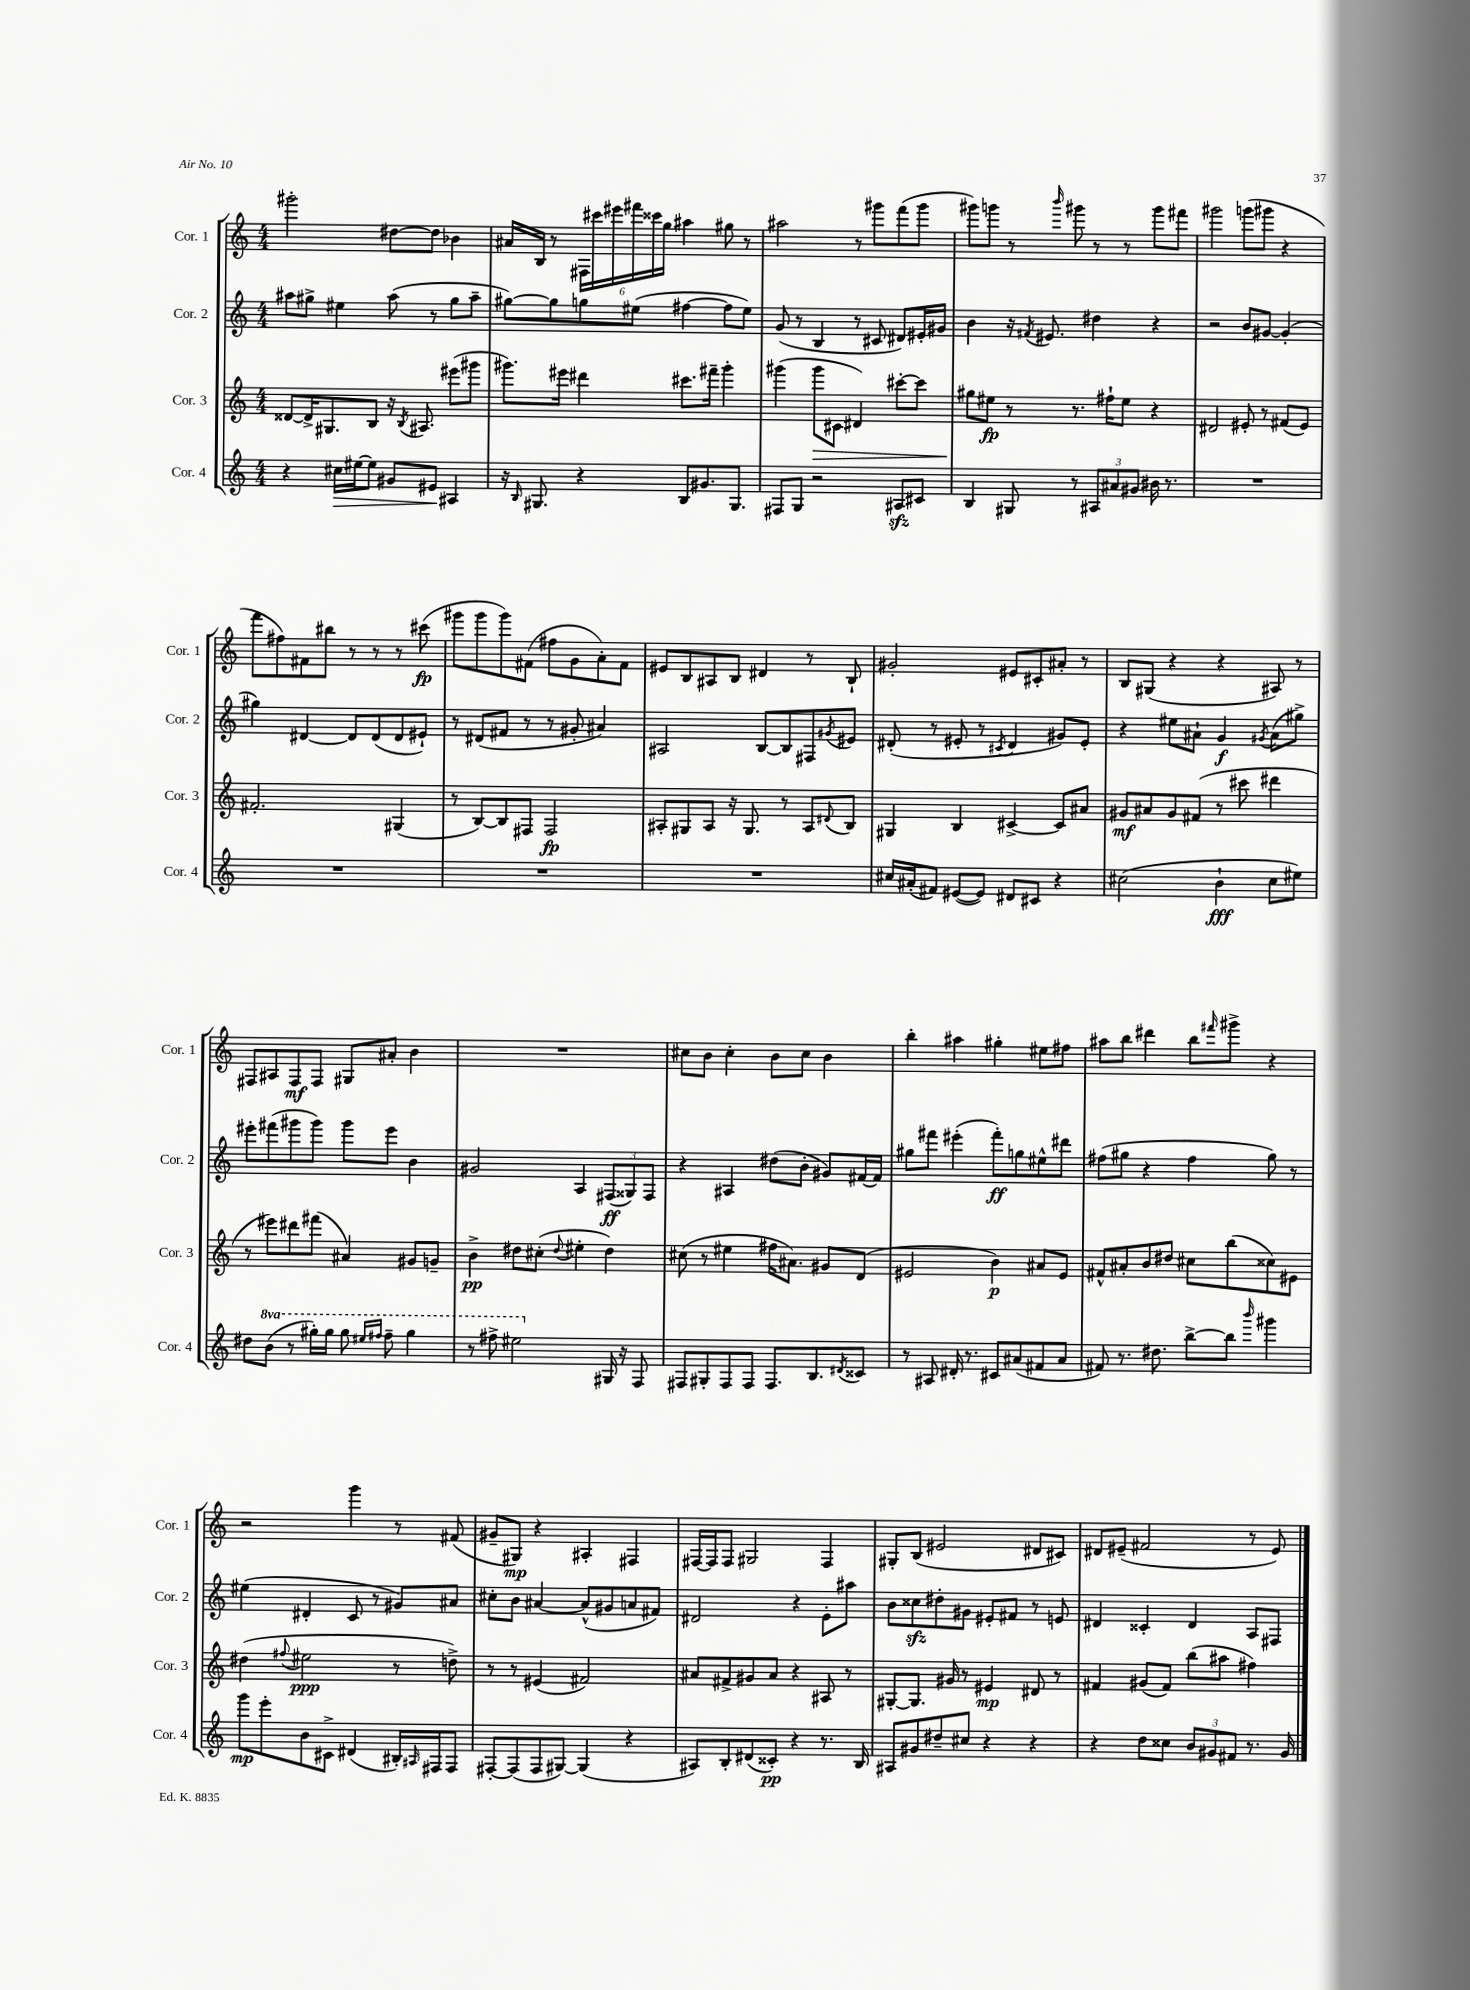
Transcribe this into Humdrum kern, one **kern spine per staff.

**kern	**dynam	**kern	**dynam	**kern	**dynam	**kern	**dynam
*part4	*part4	*part3	*part3	*part2	*part2	*part1	*part1
*staff4	*staff4	*staff3	*staff3	*staff2	*staff2	*staff1	*staff1
*I"Cor. 4	*	*I"Cor. 3	*	*I"Cor. 2	*	*I"Cor. 1	*
*I'Cor. 4	*	*I'Cor. 3	*	*I'Cor. 2	*	*I'Cor. 1	*
*clefG2	*	*clefG2	*	*clefG2	*	*clefG2	*
*k[]	*	*k[]	*	*k[]	*	*k[]	*
*M4/4	*	*M4/4	*	*M4/4	*	*M4/4	*
=60	=60	=60	=60	=60	=60	=60	=60
4r	.	[8d##X/L	.	8aa#X\L	.	2ggg#X'\	.
.	.	16d##^/K]	.	8gg#X^\J	.	.	.
.	.	8.G#X/	.	.	.	.	.
!	!LO:HP:b	!	!	!	!	!	!
16cc#X\LL	>	.	.	4ee#X\	.	.	.
[16ee#X\J	.	.	.	.	.	.	.
8ee#\J]	.	8B/J	.	.	.	.	.
8g#X/L	.	16r	.	(8aa#\	.	[8dd#X\L	.
.	.	8qB/	.	.	.	.	.
.	.	8.A#X/	.	.	.	.	.
8e#X/J	.	.	.	8r	.	8dd#\J]	.
4A#X/	]	(8eee#X\L	.	8gg#\L	.	4b-X\	.
.	.	8ggg#X\J	.	8aa#~\J	.	.	.
=61	=61	=61	=61	=61	=61	=61	=61
16r	.	8.ggg#X\L)	.	[8gg#X\L)	.	16a#X/LL	.
16qqB/	.	.	.	.	.	.	.
8.G#X/	.	.	.	.	.	16B/JJ	.
.	.	.	.	8gg#\]	.	8r	.
.	.	16eee#X\Jk	.	.	.	.	.
4r	.	4ddd#X\	.	8ggn\	.	24F#X\LL	.
.	.	.	.	.	.	24ccc#X\	.
.	.	.	.	.	.	24eee#X\	.
.	.	.	.	(8ee#X\J	.	24fff#X\	.
.	.	.	.	.	.	24ccc##X\	.
.	.	.	.	.	.	24gg\JJ	.
8B/L	.	8.ccc#X\L	.	[4ff#X\	.	4aa#X\	.
8.g#X/	.	.	.	.	.	.	.
.	.	16fff#X~\Jk	.	.	.	.	.
.	.	4ggg#'\	.	8ff#\L]	.	8gg#X\	.
8.G#/J	.	.	.	.	.	.	.
.	.	.	.	8ee#\J)	.	8r	.
=62	=62	=62	=62	=62	=62	=62	=62
8F#X/L	.	(4ggg#X\	.	(8g/	.	2aa#X\	.
8G/J	.	.	.	8r	.	.	.
!	!	!	!LO:HP:b	!	!	!	!
2r	.	8ggg#\L	>	4B/	.	.	.
.	.	8c#X\J	.	.	.	.	.
.	.	4d#X/)	.	8r	.	8r	.
.	.	.	.	8c#X/	.	8ggg#X\L	.
8A#Xzz/L	.	[8ccc#X'\L	.	8d#X/L)	.	(8fff\	.
8c#X/J	.	8ccc#\J]	.	16e#X'/L	.	8ggg#\J	.
.	.	.	.	16g#X/JJ	.	.	.
=63	=63	=63	=63	=63	=63	=63	=63
4B/	.	8gg#X\L	.	4b\	.	8ggg#X\L)	.
.	.	8ee#X\J	] fp	.	.	8gggn\J	.
8G#X/	.	8r	.	16r	.	8r	.
.	.	.	.	8qf#X/	.	.	.
.	.	.	.	8.e#X/	.	.	.
.	.	.	.	.	.	16qqbbb/	.
8r	.	8.r	.	.	.	8ggg#X\	.
12A#X/L	.	.	.	4dd#X\	.	8r	.
.	.	16ff#X`\KL	.	.	.	.	.
12a#X/	.	.	.	.	.	.	.
.	.	8ee#\J	.	.	.	8r	.
12g#X/J	.	.	.	.	.	.	.
16b#X\	.	4r	.	4r	.	8ggg#\L	.
8.r	.	.	.	.	.	.	.
.	.	.	.	.	.	8fff#X\J	.
=64	=64	=64	=64	=64	=64	=64	=64
1r	.	2d#X/	.	2r	.	2ggg#X\	.
.	.	8e#X'/	.	8b/L	.	(8gggn\L	.
.	.	8r	.	[8g#X/J	.	8ggg#X\J	.
.	.	(8f#X/L	.	(4g#'/]	.	4r	.
.	.	8e#/J)	.	.	.	.	.
!!LO:LB:g=z
=65	=65	=65	=65	=65	=65	=65	=65
1r	.	2.f#X'/	.	4gg#X\)	.	8fff\L	.
.	.	.	.	.	.	8ff#X\)	.
.	.	.	.	[4d#X/	.	8f#X\	.
.	.	.	.	.	.	8bb#X\J	.
.	.	.	.	8d#/L]	.	8r	.
.	.	.	.	(8d#/	.	8r	.
.	.	(4G#X/	.	8d#/	.	8r	.
.	.	.	.	8e#X`/J)	.	(8ccc#X\	fp
=66	=66	=66	=66	=66	=66	=66	=66
1r	.	8r	.	8r	.	8ggg#X\L	.
.	.	[8B/L)	.	(8d#X/L	.	8ggg#\	.
.	.	8B/]	.	8f#X/J	.	8ggg#\)	.
.	.	8F#X/J	.	8r	.	(8f#X\J	.
.	.	2F#/	fp	8r	.	8ff#X\L	.
.	.	.	.	8g#X'/	.	8g\	.
.	.	.	.	4a#X/)	.	8a'\)	.
.	.	.	.	.	.	8f#\J	.
=67	=67	=67	=67	=67	=67	=67	=67
1r	.	8A#X'/L	.	2A#X/	.	8e#X/L	.
.	.	8G#X/	.	.	.	8B/	.
.	.	8A#/J	.	.	.	8A#X/	.
.	.	16r	.	.	.	8B/J	.
.	.	8.G#/	.	.	.	.	.
.	.	.	.	[8B/L	.	4d#X/	.
.	.	8r	.	8B/]	.	.	.
.	.	8A#/L	.	8F#X/	.	8r	.
.	.	8qqd#X/	.	8qg#X/	.	.	.
.	.	8B/J	.	8e#X/J	.	8B`/	.
=68	=68	=68	=68	=68	=68	=68	=68
16cc#X/LL	.	4G#X/	.	(8d#X'/	.	2g#X'/	.
(16a#X'/J	.	.	.	.	.	.	.
8f#X/J)	.	.	.	8r	.	.	.
([8e#X/L	.	4B/	.	8e#X'/	.	.	.
8e#/J])	.	.	.	8r	.	.	.
.	.	.	.	8qc#X/	.	.	.
8d#X/L	.	[4c#X^/	.	4d#/	.	8e#X/L	.
8c#X/J	.	.	.	.	.	8c#X'/	.
4r	.	8c#/L]	.	8g#X/L)	.	8a#X'/J	.
.	.	8a#X/J	.	8e#'/J	.	8r	.
=69	=69	=69	=69	=69	=69	=69	=69
(2cc#X\	.	8g#X/L	mf	4r	.	8B/L	.
.	.	8a#X/	.	.	.	(8G#X/J	.
.	.	8g#/	.	8ee#X\L	.	4r	.
.	.	(8f#X/J	.	8a#X`\J	.	.	.
4b`\	fff	8r	.	4g/	f	4r	.
.	.	8ccc#X\	.	.	.	.	.
.	.	.	.	8qg#X/	.	.	.
8cc#\L	.	4ddd#X\	.	(8a#\L	.	8A#X/)	.
8ee#X\J)	.	.	.	8gg#X^\J)	.	8r	.
!!LO:LB:g=z
=70	=70	=70	=70	=70	=70	=70	=70
8dd#X\L	.	8r	.	8eee#X'\L	.	8F#X/L	.
*8va	*	*	*	*	*	*	*
(8bb\J	.	8eee#X\L)	.	(8fff#X\	.	8A#X/	.
8r	.	8ddd#X\	.	8ggg#X\	.	8F#/	mf
16ggg#X'\LL)	.	(8fff#X\J	.	8ggg#\J)	.	8F#/J	.
16ggg#\JJ	.	.	.	.	.	.	.
8ggg#\	.	4a#X/)	.	8ggg#\L	.	8G#X/L	.
16qqeee#X/LL	.	.	.	.	.	.	.
16qqfff#X/JJ	.	.	.	.	.	.	.
8fff#~\	.	.	.	8eee#\J	.	8a#X'/J	.
4ggg#\	.	8g#X/L	.	4b\	.	4b\	.
.	.	8gn~/J	.	.	.	.	.
=71	=71	=71	=71	=71	=71	=71	=71
8r	.	4b^\	pp	2g#X/	.	1r	.
8fff#X^\	.	.	.	.	.	.	.
2eee#X\	.	8dd#X\L	.	.	.	.	.
.	.	(8cc#X'\J	.	.	.	.	.
.	.	8qqdd#/	.	.	.	.	.
.	.	4ee#X'\	.	4A/	.	.	.
*X8va	*	*	*	*	*	*	*
16G#X/	.	4dd#\)	.	(12F#X/L	ff	.	.
16r	.	.	.	.	.	.	.
.	.	.	.	12G##X/)	.	.	.
8F/	.	.	.	.	.	.	.
.	.	.	.	12F#/J	.	.	.
=72	=72	=72	=72	=72	=72	=72	=72
8F#X/L	.	(8cc#X\	.	4r	.	8cc#X\L	.
8G#X'/	.	8r	.	.	.	8b\J	.
8F#/	.	4ee#X\	.	4A#X/	.	4cc#'\	.
8F#/J	.	.	.	.	.	.	.
8.F#/L	.	16ff#X\KL	.	(8dd#X\L	.	8b\L	.
.	.	8.a#X\J)	.	.	.	.	.
.	.	.	.	8b'\J	.	8cc#\J	.
8.B/	.	.	.	.	.	.	.
.	.	8g#X/L	.	8g#X/L)	.	4b\	.
8qd#X/	.	.	.	.	.	.	.
8c##X/J	.	(8d/J	.	[16f#X/L	.	.	.
.	.	.	.	16f#/JJ]	.	.	.
=73	=73	=73	=73	=73	=73	=73	=73
8r	.	2e#X/	.	8gg#X\L	.	4bb'\	.
8A#X/	.	.	.	8fff#X\J	.	.	.
16d#X'/	.	.	.	(4eee#X'\	.	4aa#X\	.
8.r	.	.	.	.	.	.	.
8c#X/L	.	4b\)	p	8fff#'\L)	ff	4gg#X'\	.
(8a#X/	.	.	.	8ggn\	.	.	.
8f#X/	.	8a#X/L	.	8ee#X^^\	.	8ee#X\L	.
8a#/J	.	8e#/J	.	8ddd#X\J	.	8ff#X\J	.
=74	=74	=74	=74	=74	=74	=74	=74
8f#X/)	.	8f#X^^/L	.	(8ff#X\L	.	8aa#X\L	.
8.r	.	8a#X'/	.	8gg#X\J	.	8bb\J	.
.	.	8b/	.	4r	.	4ddd#X\	.
8.dd#X\	.	.	.	.	.	.	.
.	.	8dd#X/J	.	.	.	.	.
[8bb^\L	.	8cc#X\L	.	4ff#\	.	8bb\L	.
.	.	.	.	.	.	16qqfff#X/	.
8bb\J]	.	(8bb\	.	.	.	8ggg#X^\J	.
16qqbbb/	.	.	.	.	.	.	.
4ggg#X\	.	8cc##X\)	.	8gg#\)	.	4r	.
.	.	8e#X\J	.	8r	.	.	.
!!LO:LB:g=z
=75	=75	=75	=75	=75	=75	=75	=75
8ggg\L	mp	(4dd#X\	.	(4ee#X\	.	2r	.
8eee'\	.	.	.	.	.	.	.
.	.	8qqff#X/	.	.	.	.	.
8b\	.	2ee#X\	ppp	4d#X'/	.	.	.
8c#X^\J	.	.	.	.	.	.	.
(4d#X/	.	.	.	8c/	.	4ggg\	.
.	.	.	.	8r	.	.	.
16B#X'/LL)	.	8r	.	8g#X/L)	.	8r	.
16qqA#X/	.	.	.	.	.	.	.
16F#X/J	.	.	.	.	.	.	.
8F#/J	.	8ddn^\)	.	8a#X/J	.	(8f#X/	.
=76	=76	=76	=76	=76	=76	=76	=76
[8F#X'/L	.	8r	.	8cc#X'\L	.	8g#X~/L	.
(8F#/]	.	8r	.	8b\J	.	8G#X/J)	mp
8F#/	.	(4e#X/	.	[4a#X/	.	4r	.
[8G#X/J)	.	.	.	.	.	.	.
(4G#/]	.	2f#X/)	.	(8a#^^/L]	.	4A#X'/	.
.	.	.	.	8g#X/	.	.	.
4r	.	.	.	8an/	.	4F#X/	.
.	.	.	.	8f#X/J)	.	.	.
=77	=77	=77	=77	=77	=77	=77	=77
8A#X/L)	.	8a#X/L	.	2d#X/	.	[16F#X/LL	.
.	.	.	.	.	.	16F#/J]	.
8B'/	.	8f#X^/	.	.	.	8F#/J	.
(8d#X/	.	8g#X/	.	.	.	2G#X/	.
8c##X'/J)	pp	8a#/J	.	.	.	.	.
4r	.	4r	.	4r	.	.	.
8.r	.	8A#X/	.	8e'\L	.	4F#/	.
.	.	8r	.	8aa#X\J	.	.	.
16B/	.	.	.	.	.	.	.
=78	=78	=78	=78	=78	=78	=78	=78
8A#X/L	.	[8G#X'/L	.	8b\L	.	8G#X'/L	.
8g#X/	.	8.G#/J]	.	8cc##Xzz\	.	(8B/J	.
8dd#X~/	.	.	.	8dd#X'\	.	2e#X/	.
.	.	16g#X/	.	.	.	.	.
8cc#X/J	.	8r	.	8g#X\J	.	.	.
4r	.	4e#X/	mp	8e#X'/L	.	.	.
.	.	.	.	8f#X/J	.	.	.
4r	.	8d#X/	.	8r	.	8d#X/L	.
.	.	8r	.	8en/	.	8c#X/J)	.
=79	=79	=79	=79	=79	=79	=79	=79
4r	.	4f#X/	.	4d#X/	.	8d#X/L	.
.	.	.	.	.	.	(8e#X~/J	.
8dd\L	.	(8g#X/L	.	4c##X'/	.	2f#X/	.
8cc##X\J	.	8f#/J)	.	.	.	.	.
12b/L	.	(8bb\L	.	4d#/	.	.	.
12g#X/	.	.	.	.	.	.	.
.	.	8aa#X\J	.	.	.	.	.
12f#X/J	.	.	.	.	.	.	.
8.r	.	4ff#X\)	.	8A/L	.	8r	.
.	.	.	.	8F#X/J	.	8e#/)	.
16g#/	.	.	.	.	.	.	.
==	==	==	==	==	==	==	==
*-	*-	*-	*-	*-	*-	*-	*-
